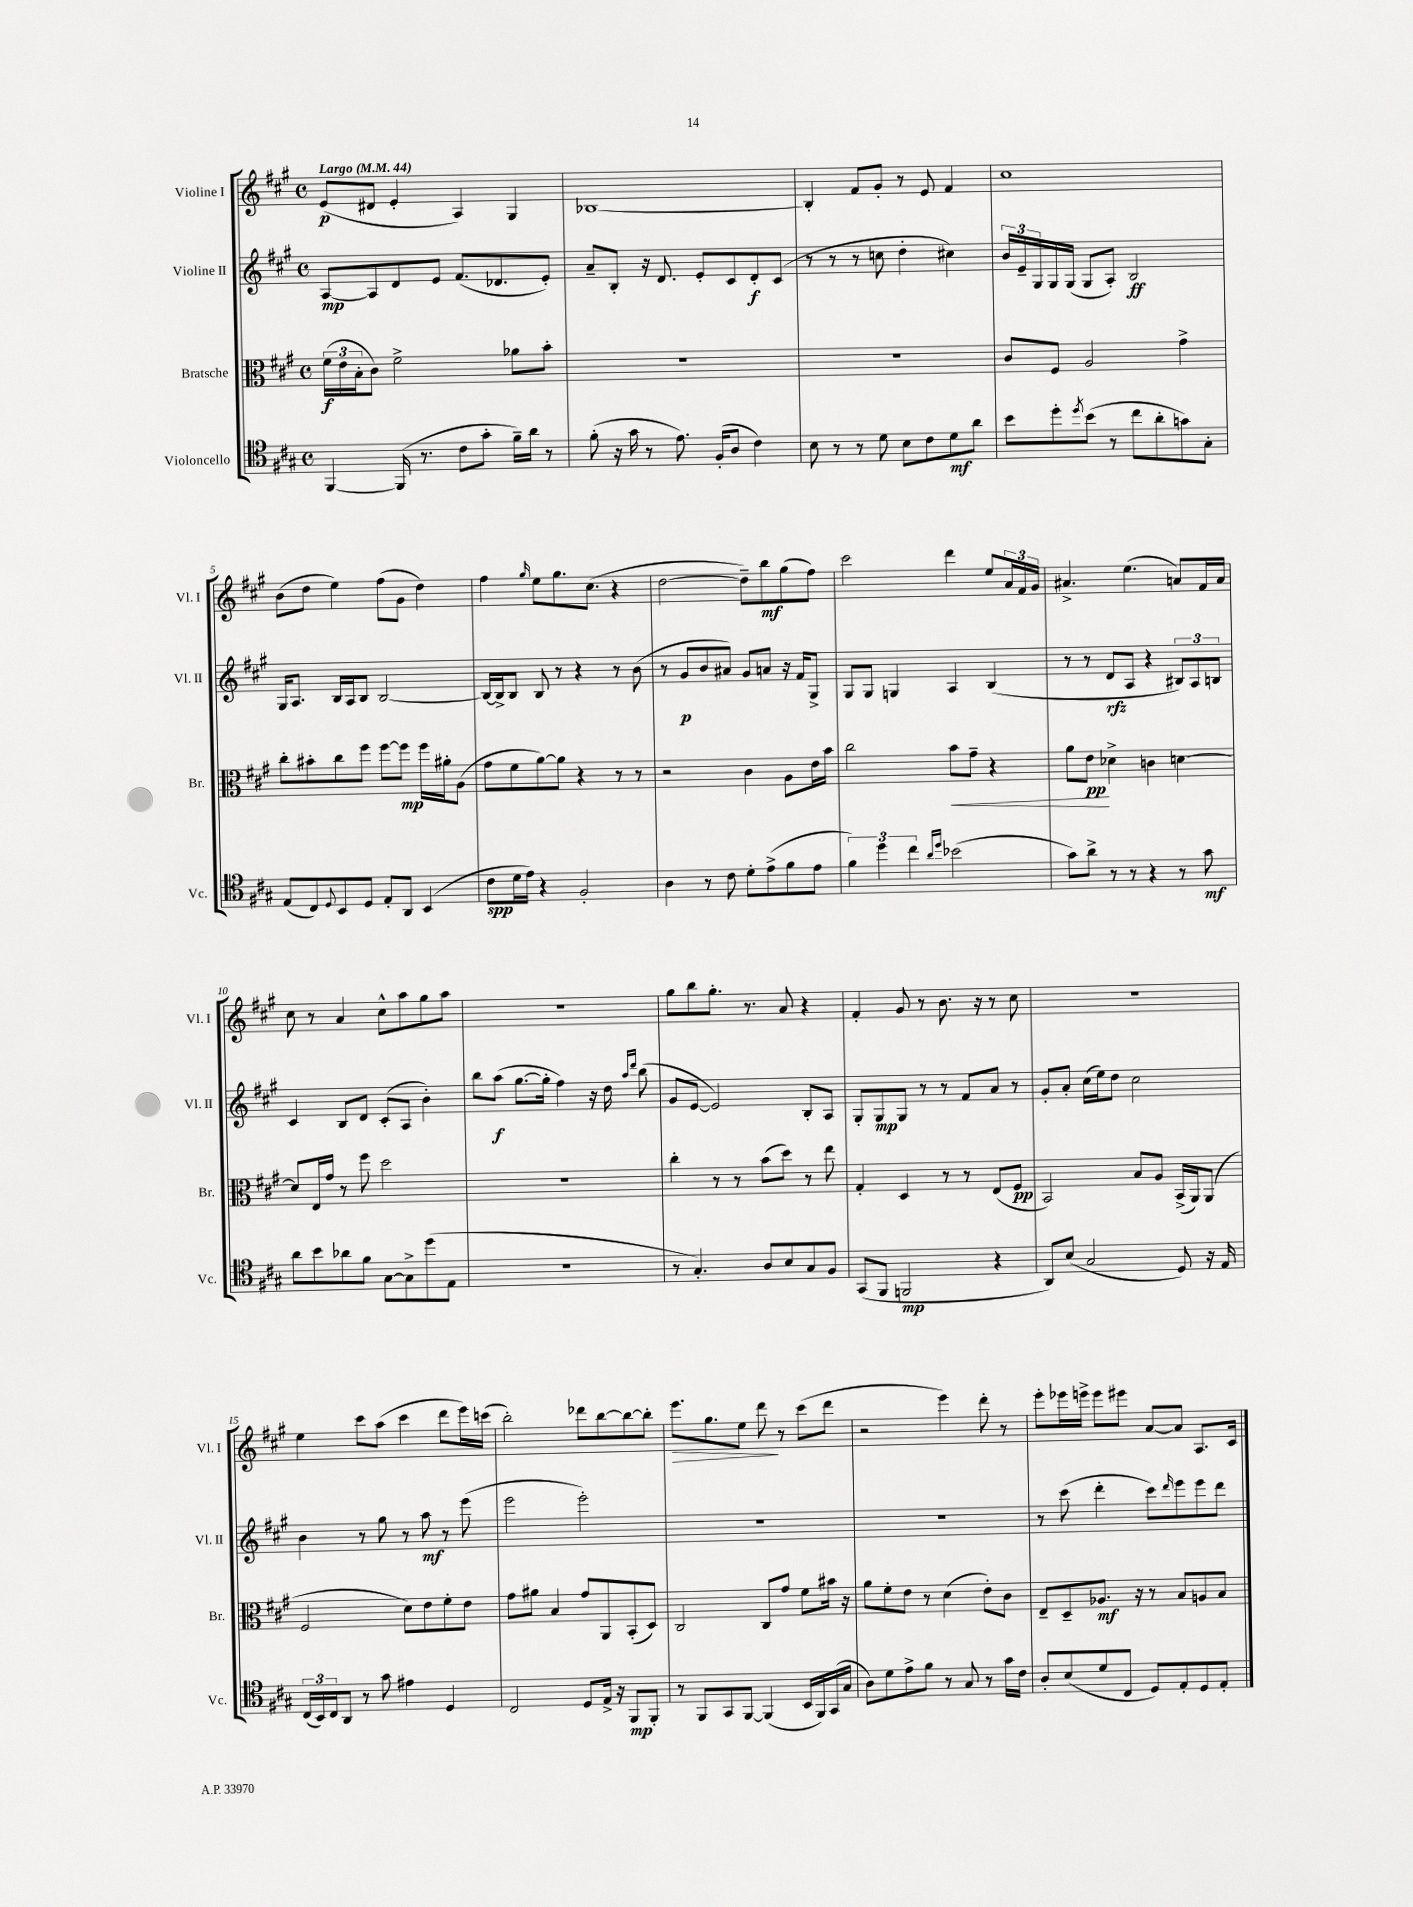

**kern	**dynam	**kern	**dynam	**kern	**dynam	**kern	**dynam
*part4	*part4	*part3	*part3	*part2	*part2	*part1	*part1
*staff4	*staff4	*staff3	*staff3	*staff2	*staff2	*staff1	*staff1
*I"Violoncello	*	*I"Bratsche	*	*I"Violine II	*	*I"Violine I	*
*I'Vc.	*	*I'Br.	*	*I'Vl. II	*	*I'Vl. I	*
*clefC4	*	*clefC3	*	*clefG2	*	*clefG2	*
*k[f#c#g#]	*	*k[f#c#g#]	*	*k[f#c#g#]	*	*k[f#c#g#]	*
*M4/4	*	*M4/4	*	*M4/4	*	*M4/4	*
*met(c)	*	*met(c)	*	*met(c)	*	*met(c)	*
*MM44	*	*MM44	*	*MM44	*	*MM44	*
=1	=1	=1	=1	=1	=1	=1	=1
!	!	!	!	!	!	!LO:TX:a:B:t=Largo	!
[4FF#/	.	(24f#\LL	f	[8A/L	mp	(8e/L	p
.	.	24e\	.	.	.	.	.
.	.	24B'\J	.	.	.	.	.
.	.	8c#\J)	.	8A/]	.	8d#X/J	.
(16FF#/]	.	2f#^\	.	8d/	.	4e'/	.
8.r	.	.	.	.	.	.	.
.	.	.	.	8e/J	.	.	.
8c#\L	.	.	.	(8.f#/L	.	4A/)	.
8g#'\J	.	.	.	.	.	.	.
.	.	.	.	8.d-X/	.	.	.
16f#~\LL)	.	8a-X\L	.	.	.	4G#/	.
16a\JJ	.	.	.	.	.	.	.
8r	.	8b'\J	.	8e'/J)	.	.	.
=2	=2	=2	=2	=2	=2	=2	=2
(8f#'\	.	1r	.	8a~/L	.	[1B-X	.
16r	.	.	.	8B'/J	.	.	.
16g#\	.	.	.	.	.	.	.
8r	.	.	.	16r	.	.	.
.	.	.	.	8.d/	.	.	.
8.e\)	.	.	.	.	.	.	.
.	.	.	.	8e'/L	.	.	.
(16F#'/KL	.	.	.	.	.	.	.
8A/J	.	.	.	8c#/	.	.	.
4c#\)	.	.	.	8d'/	f	.	.
.	.	.	.	(8c#/J	.	.	.
=3	=3	=3	=3	=3	=3	=3	=3
8B\	.	1r	.	8r	.	4B-'/]	.
8r	.	.	.	8r	.	.	.
8r	.	.	.	8r	.	8f#/L	.
8d\	.	.	.	8ccn\	.	8g#'/J	.
8B\L	.	.	.	4dd'\	.	8r	.
8c#\	.	.	.	.	.	8e/	.
8d\	mf	.	.	4cc#X\)	.	4f#/	.
8a\J	.	.	.	.	.	.	.
=4	=4	=4	=4	=4	=4	=4	=4
8b\L	.	8c#/L	.	24b/LL	.	1cc#	.
.	.	.	.	24e~/	.	.	.
.	.	.	.	24G#/	.	.	.
8dd'\	.	8F#/J	.	16G#/	.	.	.
.	.	.	.	(16G#/JJ	.	.	.
8qdd/	.	.	.	.	.	.	.
(8b\J	.	2A/	.	8G#/L	.	.	.
8r	.	.	.	8A'/J)	.	.	.
8cc#\L	.	.	.	2B/	ff	.	.
8a'\	.	.	.	.	.	.	.
8gn\)	.	4g#^\	.	.	.	.	.
8G#'\J	.	.	.	.	.	.	.
!!LO:LB:g=z
=5	=5	=5	=5	=5	=5	=5	=5
(8E/L	.	8cc#'\L	.	16G#/KL	.	(8b\L	.
.	.	.	.	8.A/J	.	.	.
8C#/)	.	8b#X'\	.	.	.	8dd\J	.
8qqD/	.	.	.	.	.	.	.
8BB/	.	8cc#\	.	16B/LL	.	4ee\)	.
.	.	.	.	16A/J	.	.	.
8D/J	.	8ff#\J	.	8B/J	.	.	.
8E'/L	.	[8ff#\L	.	[2B/	.	(8ff#\L	.
8AA/J	.	8ff#\J]	mp	.	.	8g#\J	.
(4BB/	.	16ff#\LL	.	.	.	4dd\)	.
.	.	16a#X'\J	.	.	.	.	.
.	.	(8A\J	.	.	.	.	.
=6	=6	=6	=6	=6	=6	=6	=6
8c#\L	spp	8g#\L	.	16B/LL_	.	4ff#\	.
.	.	.	.	16B^/J]	.	.	.
16d\L	.	8f#\	.	8B/J	.	.	.
16e\JJ)	.	.	.	.	.	.	.
.	.	.	.	.	.	16qqgg#/	.
4r	.	[8a\)	.	8B/	.	8ee\L	.
.	.	8a\J]	.	8r	.	8.gg#\	.
2F#'/	.	4r	.	4r	.	.	.
.	.	.	.	.	.	(8.cc#\J	.
.	.	8r	.	8r	.	4r	.
.	.	8r	.	(8b\	.	.	.
=7	=7	=7	=7	=7	=7	=7	=7
4A\	.	2r	.	8r	.	[2dd\	.
.	.	.	.	8g#/L	p	.	.
8r	.	.	.	8b/	.	.	.
8c#\	.	.	.	8a#X/J)	.	.	.
8d'\L	.	4c#\	.	8g#/L	.	8dd~\L])	.
(8e^\	.	.	.	8an/J	.	8bb\	mf
8f#\	.	8A\L	.	16r	.	(8gg#\	.
.	.	.	.	16f#/KL	.	.	.
8e\J	.	16e\L	.	8G#^/J	.	8ff#\J)	.
.	.	16b\JJ	.	.	.	.	.
=8	=8	=8	=8	=8	=8	=8	=8
6f#\)	.	2cc#\	.	8G#/L	.	2ccc#\	.
.	.	.	.	8G#/J	.	.	.
6dd\	.	.	.	.	.	.	.
.	.	.	.	4Gn/	.	.	.
6cc#\	.	.	.	.	.	.	.
16qqa/LL	.	.	.	.	.	.	.
16qqdd/JJ	.	.	.	.	.	.	.
!	!	!	!LO:HP:b	!	!	!	!
(2b-X\	.	8b\L	<	4A/	.	4ddd\	.
.	.	8g#~\J	.	.	.	.	.
.	.	4r	.	(4B/	.	8ee/L	.
.	.	.	.	.	.	24a/L	.
.	.	.	.	.	.	24f#/	.
.	.	.	.	.	.	24g#/JJ	.
=9	=9	=9	=9	=9	=9	=9	=9
8g#\L)	.	8a\L	.	8r	.	4.a#X^/	.
8a^\J	.	8e\J	pp	8r	.	.	.
8r	.	4d-X^\	[	8d/L	rfz	.	.
8r	.	.	.	8A/J	.	(4.ee\	.
4r	.	4cn\	.	4r	.	.	.
8r	.	[4dn\	.	12B#X/L)	.	8an/L)	.
.	.	.	.	12A/	.	.	.
8g#\	mf	.	.	.	.	16f#/L	.
.	.	.	.	12Bn/J	.	.	.
.	.	.	.	.	.	16a/JJ	.
!!LO:LB:g=z
=10	=10	=10	=10	=10	=10	=10	=10
8a\L	.	8d/L]	.	4c#/	.	8cc#\	.
8b\	.	16E/L	.	.	.	8r	.
.	.	16g#/JJ	.	.	.	.	.
8a-X\	.	8r	.	8B/L	.	4a/	.
8f#\J	.	8ff#\	.	8d/J	.	.	.
[8G#\L	.	2dd\	.	(8c#'/L	.	8cc#^^\L	.
8G#^\]	.	.	.	8A/J	.	8aa\	.
(8dd\	.	.	.	4b'\)	.	8gg#\	.
8E\J	.	.	.	.	.	8aa\J	.
=11	=11	=11	=11	=11	=11	=11	=11
1r	.	1r	.	8bb\L	.	1r	.
.	.	.	.	(8aa\J	f	.	.
.	.	.	.	[8.gg#\L	.	.	.
.	.	.	.	16gg#'\Jk]	.	.	.
.	.	.	.	4ff#\)	.	.	.
.	.	.	.	16r	.	.	.
.	.	.	.	16dd\	.	.	.
.	.	.	.	16qqaa/LL	.	.	.
.	.	.	.	16qqddd/JJ	.	.	.
.	.	.	.	(8bb\	.	.	.
=12	=12	=12	=12	=12	=12	=12	=12
8r	.	4cc#'\	.	8g#/L	.	8gg#\L	.
4.G#'/)	.	.	.	[8e/J	.	8bb\	.
.	.	8r	.	2e/])	.	8.gg#'\J	.
.	.	8r	.	.	.	.	.
.	.	.	.	.	.	8.r	.
8A/L	.	(8b\L	.	.	.	.	.
8B/	.	8dd\J)	.	.	.	8a/	.
8G#/	.	8r	.	8B'/L	.	4r	.
8F#/J	.	8ee\	.	8A/J	.	.	.
=13	=13	=13	=13	=13	=13	=13	=13
(8GG#/L	.	4G#'/	.	8G#'/L	.	4f#'/	.
8FF#/J	.	.	.	8G#/	mp	.	.
2FFn/	mp	4D/	.	8G#/J	.	8g#/	.
.	.	.	.	8r	.	8r	.
.	.	8r	.	8r	.	8.b\	.
.	.	8r	.	8f#/L	.	.	.
.	.	.	.	.	.	16r	.
4r	.	(8E/L	.	8a/J	.	8r	.
.	.	8F#/J	pp	8r	.	8cc#\	.
=14	=14	=14	=14	=14	=14	=14	=14
8AA/L)	.	2BB/)	.	8g#'/L	.	1r	.
(8B/J	.	.	.	8a'/J	.	.	.
2G#/	.	.	.	(16cc#\LL	.	.	.
.	.	.	.	16ee\J)	.	.	.
.	.	.	.	8dd\J	.	.	.
.	.	8B/L	.	2cc#\	.	.	.
.	.	8A/J	.	.	.	.	.
8D/)	.	(16BB^/LL	.	.	.	.	.
.	.	16AA/J)	.	.	.	.	.
16r	.	(8AA/J	.	.	.	.	.
16E/	.	.	.	.	.	.	.
!!LO:LB:g=z
=15	=15	=15	=15	=15	=15	=15	=15
(24C#/LL	.	2F#/	.	4b\	.	4ee\	.
24BB/)	.	.	.	.	.	.	.
24C#/J	.	.	.	.	.	.	.
8AA/J	.	.	.	.	.	.	.
8r	.	.	.	8r	.	8ccc#\L	.
8g#\	.	.	.	8gg#\	.	(8aa\J	.
4e#X\	.	8d\L)	.	8r	.	4ccc#\	.
.	.	8e\	.	8aa\	mf	.	.
4D/	.	8f#'\	.	8r	.	8ddd\L	.
.	.	8e\J	.	(8eee\	.	16eee\L)	.
.	.	.	.	.	.	(16cccn\JJ	.
=16	=16	=16	=16	=16	=16	=16	=16
2C#/	.	8g#\L	.	2eee\	.	2bb'\)	.
.	.	8a#X\J	.	.	.	.	.
.	.	4B/	.	.	.	.	.
8D/L	.	8g#/L	.	2eee'\)	.	8ddd-X\L	.
16E^/Jk	.	8AA/	.	.	.	[8bb\	.
16r	.	.	.	.	.	.	.
8FF#/L	mp	(8BB'/	.	.	.	8bb\_	.
8FF#'/J	.	8D/J)	.	.	.	8bb'\J]	.
=17	=17	=17	=17	=17	=17	=17	=17
!	!	!	!	!	!	!	!LO:HP:b
8r	.	2C#/	.	1r	.	8.eee\L	>
8FF#/L	.	.	.	.	.	.	.
.	.	.	.	.	.	8.gg#\	.
8GG#/	.	.	.	.	.	.	.
[8FF#/J	.	.	.	.	.	8ee\J	.
(4FF#/]	.	8C#/L	.	.	.	8ddd\	.
.	.	8g#/J	.	.	.	8r	]
16BB/LL	.	8f#\L	.	.	.	(8ccc#\L	.
16FF#/)	.	.	.	.	.	.	.
(16GG#/	.	16b#X\Jk	.	.	.	8ddd\J	.
16G#/JJ	.	16r	.	.	.	.	.
=18	=18	=18	=18	=18	=18	=18	=18
8A\L)	.	8a\L	.	1r	.	2r	.
8d\	.	8f#'\	.	.	.	.	.
8e^\	.	8e\J	.	.	.	.	.
8f#\J	.	8r	.	.	.	.	.
8r	.	(4d\	.	.	.	4eee\)	.
8G#/	.	.	.	.	.	.	.
8r	.	8e'\L)	.	.	.	8ddd'\	.
16g#\LL	.	8c#\J	.	.	.	8r	.
16c#\JJ	.	.	.	.	.	.	.
=19	=19	=19	=19	=19	=19	=19	=19
8A'/L	.	8E~/L	.	8r	.	8eee'\L	.
(8B/	.	8D~/	.	(8ccc#\	.	16eee-X\L	.
.	.	.	.	.	.	16eeen^\JJ	.
8d/	.	8.A-X/J	mf	4ddd'\	.	8eee\L	.
8C#/J	.	.	.	.	.	8eee#X\J	.
.	.	16r	.	.	.	.	.
8D/L)	.	8r	.	8ccc#\L)	.	[8a/L	.
.	.	.	.	16qqddd/	.	.	.
8E'/	.	8B/L	.	8eee\	.	8a/J]	.
8D/	.	8An/	.	8eee\	.	8.A/L	.
8E'/J	.	8B/J	.	8ddd\J	.	.	.
.	.	.	.	.	.	16c#/Jk	.
==	==	==	==	==	==	==	==
*-	*-	*-	*-	*-	*-	*-	*-
